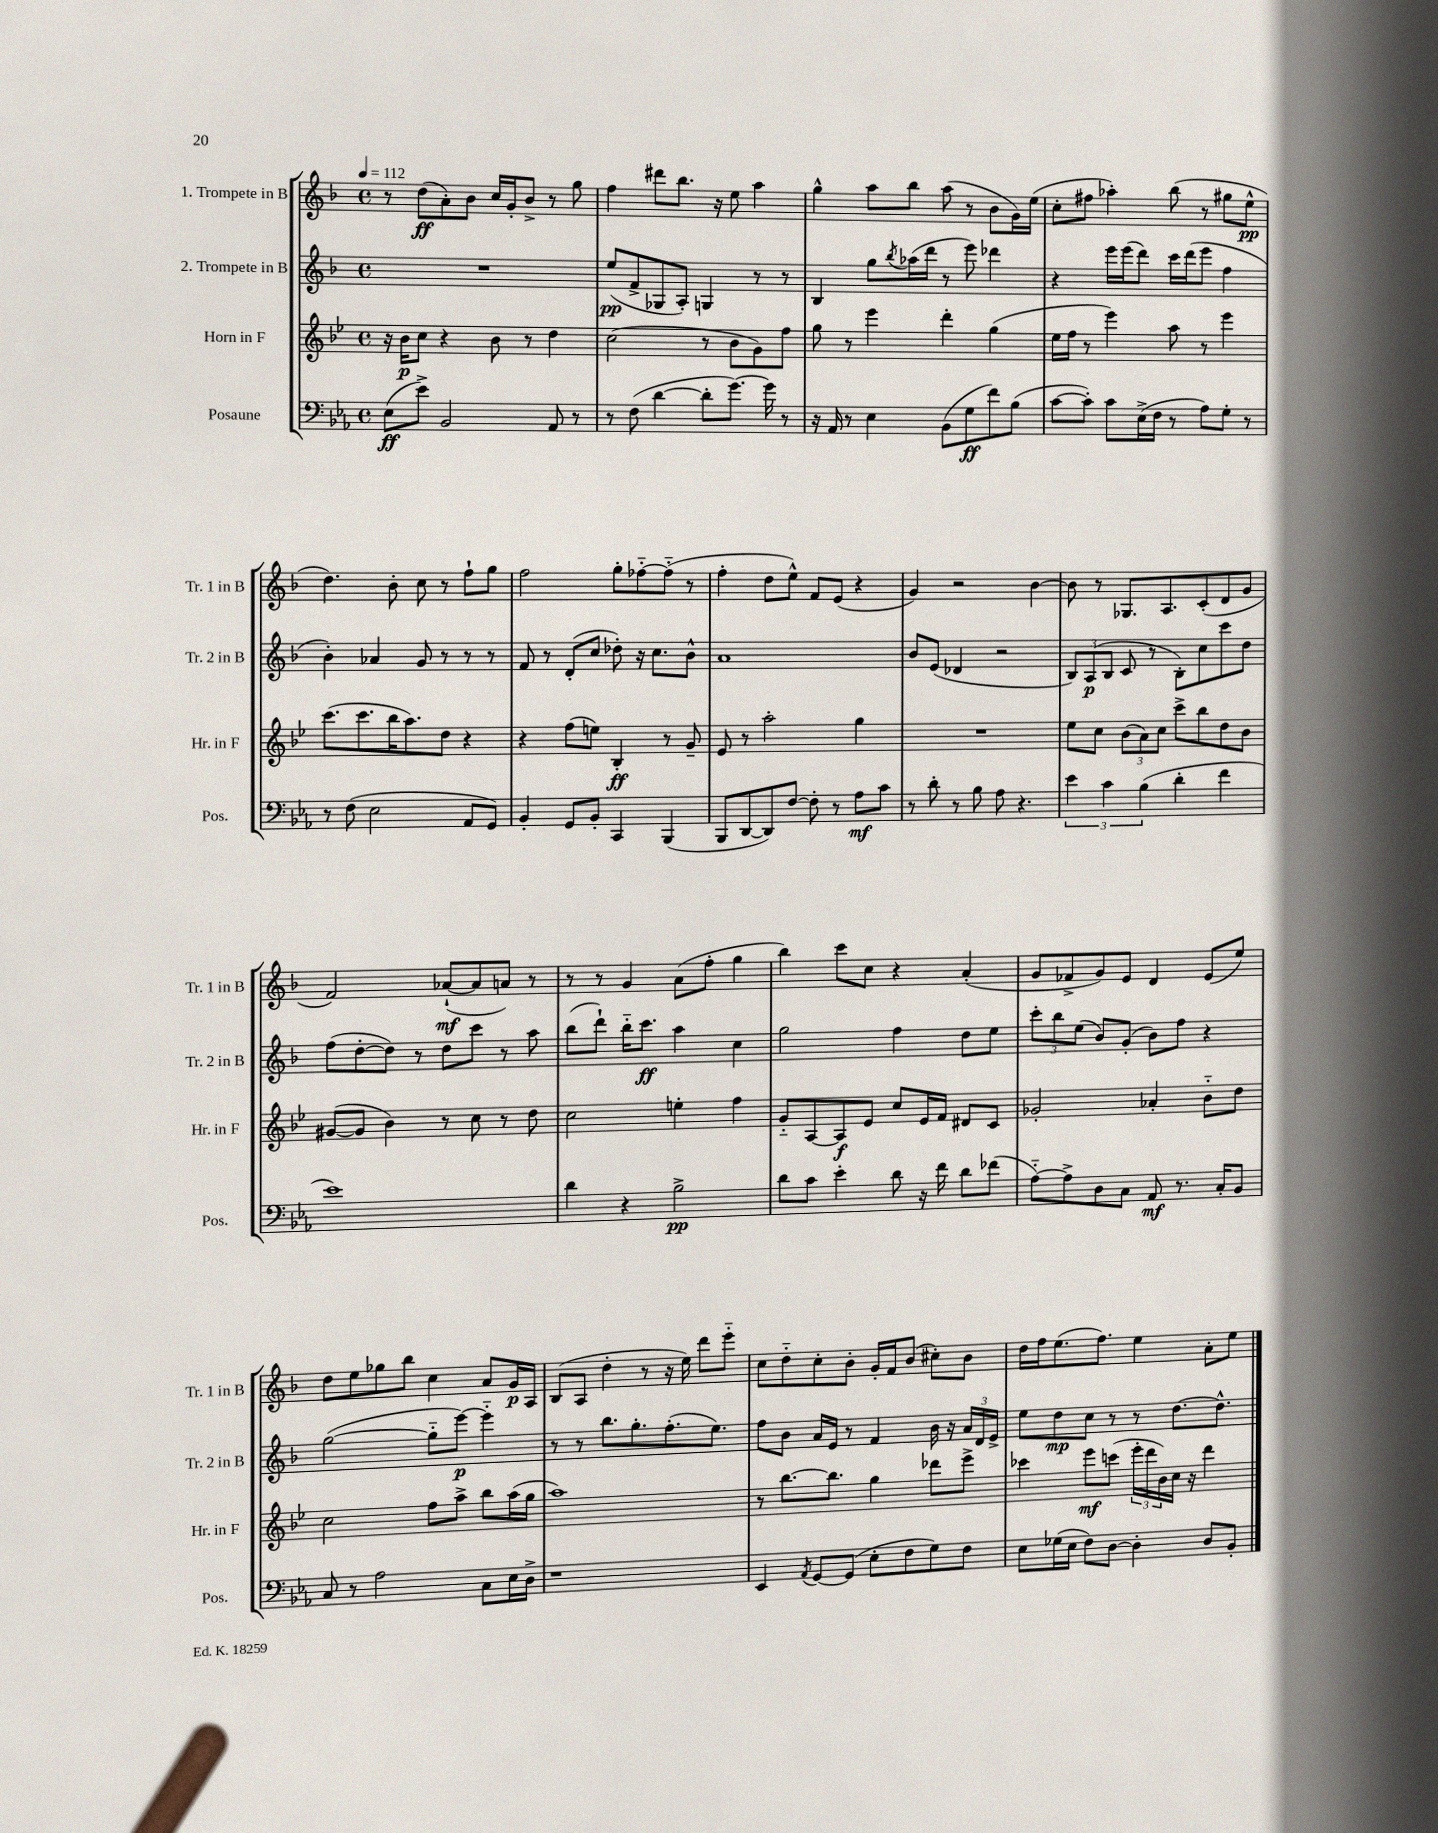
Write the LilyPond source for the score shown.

<<
\new StaffGroup <<
\new Staff = "s0" \with { instrumentName = "1. Trompete in B" shortInstrumentName = "Tr. 1 in B" } {
    \clef treble \key f \major \defaultTimeSignature \time 4/4 \tempo 4 = 112
    r8 d''8\ff( a'8-.) bes'8 c''16 g'16-. bes'8-> r8 g''8 |
    f''4 dis'''8 bes''8. r16 e''8 a''4 |
    g''4-^ a''8 bes''8 a''8( r8 bes'8 g'16) e''16( |
    c''8-. fis''8 aes''4-.) bes''8( r8 gis''8 e''8-^\pp |
    d''4.) bes'8-. c''8 r8 f''8-! g''8 |
    f''2 g''8-. fes''8~-_ fes''8-_( r8 |
    f''4-. d''8 e''8-^) f'8 e'8( r4 |
    g'4) r2 bes'4~ |
    bes'8 r8 ges8. a8. c'8-.( d'8 g'8 |
    f'2) aes'8~-!\mf( aes'8 a'8) r8 |
    r8 r8 g'4 a'8( f''8-. g''4 |
    bes''4) c'''8 c''8 r4 a'4-.( |
    g'8 fes'8-> g'8) e'8 d'4 e'8( e''8) |
    d''8 e''8 ges''8 bes''8 c''4 a'8 g'16\p a16 |
    bes8( a8 d''4-. r8 r16 e''16) d'''8 e'''8-_ |
    c''8 d''8-_ c''8-. bes'8-. g'16-. f'16 bes'8( cis''8-.) bes'8 |
    d''16 f''16 e''8.( f''8.) e''4 a'8-. e''8 \bar "|." |
}
\new Staff = "s1" \with { instrumentName = "2. Trompete in B" shortInstrumentName = "Tr. 2 in B" } {
    \clef treble \key f \major \defaultTimeSignature \time 4/4
    R1 |
    e''8\pp( f'8-> ges8 a8-.) g4 r8 r8 |
    bes4 g''8 \acciaccatura { bes''8 } aes''16( d'''16 r8 e'''8) des'''4 |
    r4 e'''16 e'''16( d'''8) c'''16 d'''16( e'''8 f''4 |
    bes'4-.) aes'4 g'8 r8 r8 r8 |
    f'8 r8 d'8-.( c''8 des''8-.) r16 c''8. bes'8-^ |
    a'1 |
    bes'8 e'8( des'4 r2 |
    \tuplet 3/2 { bes8) a8\p( bes8 } c'8 r8 bes8-.) c''8 c'''8 d''8 |
    f''8( d''8~-. d''8) r8 d''8 c'''8 r8 a''8 |
    bes''8( d'''8-!) bes''16-_ c'''8.\ff a''4 c''4 |
    g''2 f''4 d''8 e''8 |
    \tuplet 3/2 { c'''8-. bes''8 e''8( } bes'8) g'8-.( bes'8) f''8 r4 |
    g''2~( g''8-_ e'''8~\p) e'''4-_ |
    r8 r8 bes''8. g''8.-. f''8.-.( e''8.) |
    f''8 bes'8 a'16 e'16 r8 f'4 bes'16 r16 \tuplet 3/2 { a'16 d'16 e'16-> } |
    e''8 d''8\mp c''8 r8 r8 d''8.~ d''8.-^ \bar "|." |
}
\new Staff = "s2" \with { instrumentName = "Horn in F" shortInstrumentName = "Hr. in F" } {
    \clef treble \key bes \major \defaultTimeSignature \time 4/4
    r16 bes'16\p c''8 r4 bes'8 r8 d''4 |
    c''2( r8 bes'8 g'8) f''8 |
    g''8 r8 ees'''4 d'''4-. g''4( |
    ees''16 f''16 r8 ees'''4) a''8 r8 ees'''4 |
    c'''8.( c'''8. bes''16 a''8.) d''8 r4 |
    r4 f''8( e''8) bes4-.\ff r8 g'8-- |
    ees'8 r8 a''2-. g''4 |
    R1 |
    ees''8 c''8 \tuplet 3/2 { bes'8( a'8) c''8 } c'''8-> bes''8 d''8 bes'8 |
    gis'8~( gis'8 bes'4) r8 c''8 r8 d''8 |
    c''2 e''4-. f''4 |
    g'8-_ a8~ a8\f ees'8 c''8 ees'16 f'16 dis'8 c'8 |
    ges'2-. aes'4-. bes'8-_ d''8 |
    c''2 f''8 a''8-> bes''8 a''16( g''16 |
    a''1) |
    r8 bes''8.~ bes''8. g''4 des'''8 ees'''8-> |
    ces'''4 ees'''8\mf c'''8( \tuplet 3/2 { ees'''16-. d'''16 bes'16) } c''16 r16 d'''4 \bar "|." |
}
\new Staff = "s3" \with { instrumentName = "Posaune" shortInstrumentName = "Pos." } {
    \clef bass \key ees \major \defaultTimeSignature \time 4/4
    ees8\ff( ees'8->) bes,2 aes,8 r8 |
    r8 f8( d'4~ d'8-. g'8.~) g'16 r8 |
    r16 aes,16 r8 ees4 bes,8( g8\ff f'8) bes8( |
    c'8~ c'8-.) c'8 ees16->( f16 r8 aes8) g8-. r8 |
    r8 f8( ees2 aes,8 g,8) |
    bes,4-. g,8 bes,8-. c,4 bes,,4( |
    bes,,8 d,8~ d,8) f8~ f8-. r8 aes8\mf c'8 |
    r8 d'8-. r8 bes8 aes8 r4. |
    \tuplet 3/2 { ees'4 c'4 bes4( } d'4-. f'4 |
    ees'1) |
    d'4 r4 bes2->\pp |
    d'8 c'8 ees'4-. d'8 r16 f'16 d'8 fes'8( |
    aes8~-_) aes8-> d8 c8 aes,8\mf r8. c16-. bes,8 |
    c8 r8 aes2 c8 ees16 d16-> |
    r1 |
    ees,4 \acciaccatura { aes,8 } g,8~ g,8( ees8-. f8 g8) f8 |
    ees8 ges16( ees16 f8) d8~ d4-. d8 bes,8-. \bar "|." |
}
>>
>>
\layout { \context { \Score \remove "Bar_number_engraver" } }
